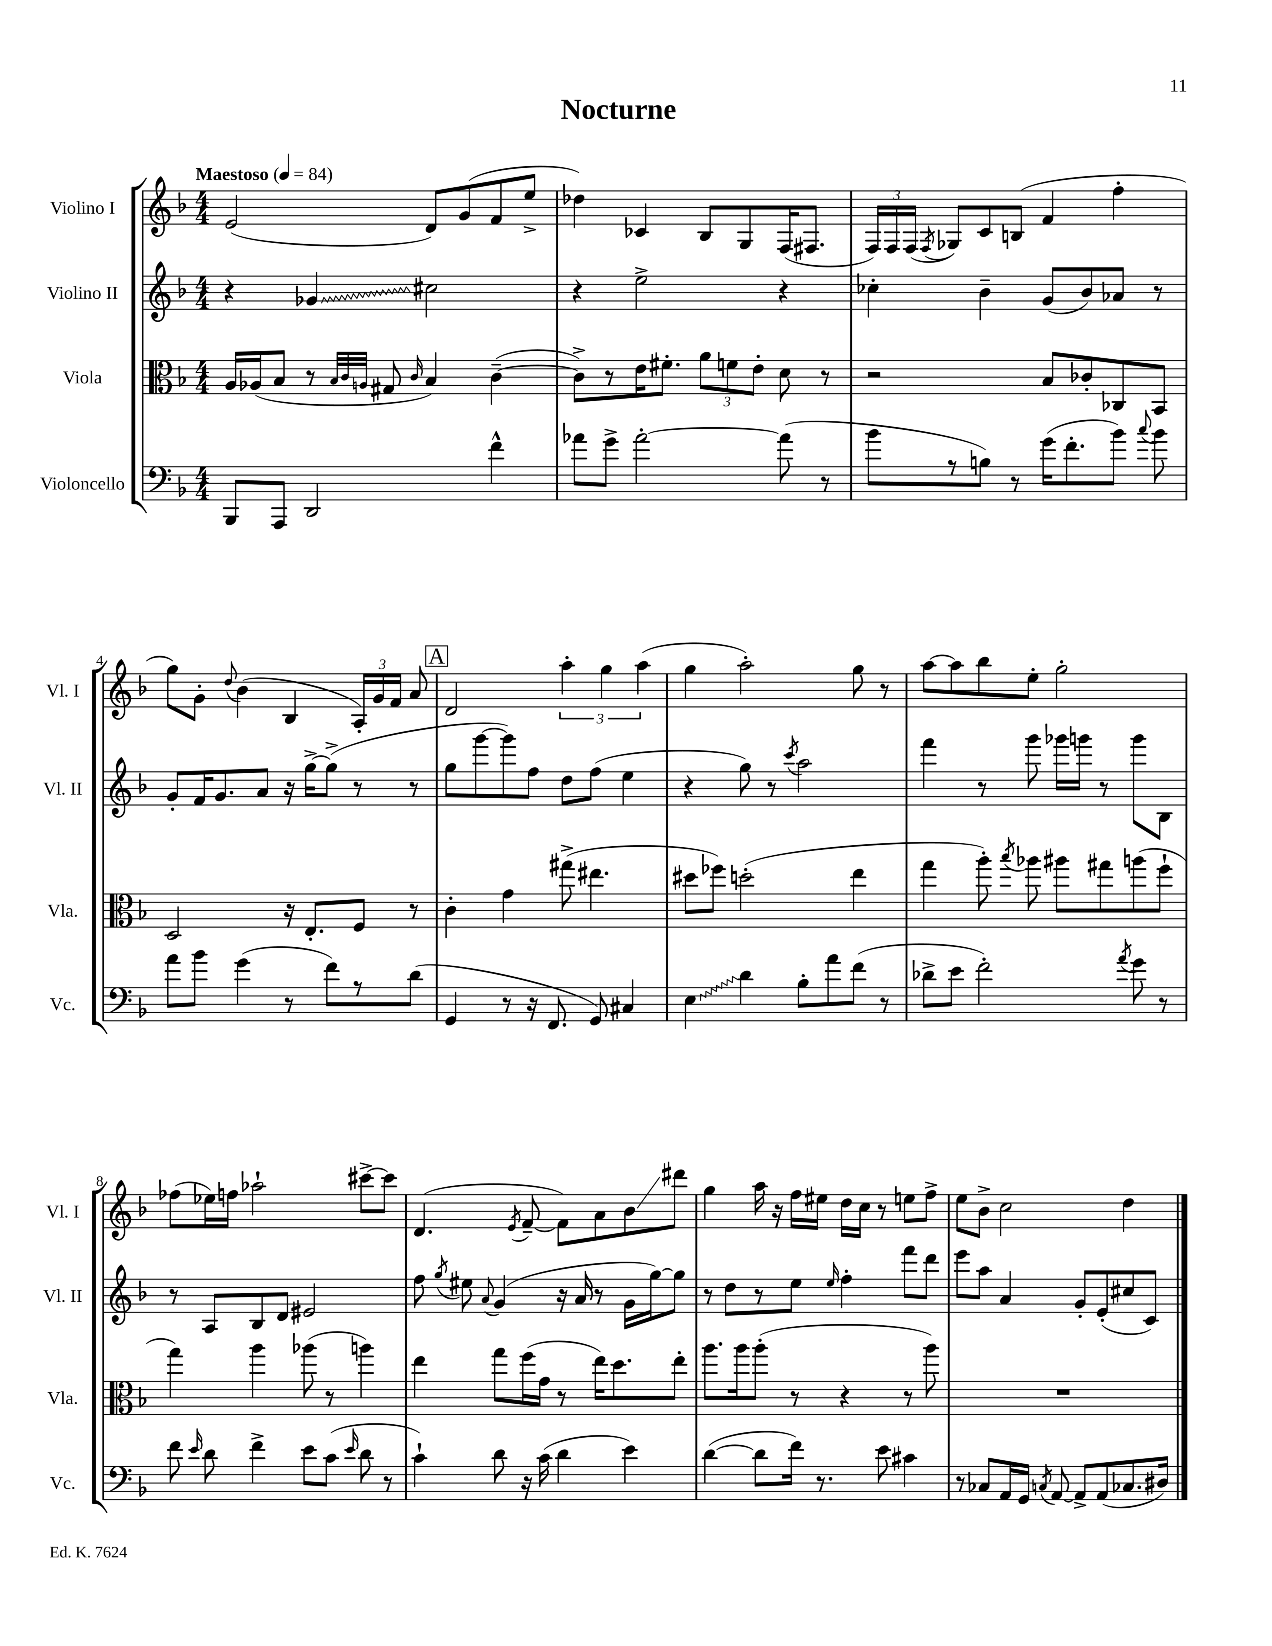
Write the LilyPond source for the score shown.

\header { title = "Nocturne" }
<<
\new StaffGroup <<
\new Staff = "s0" \with { instrumentName = "Violino I" shortInstrumentName = "Vl. I" } {
    \clef treble \key f \major \numericTimeSignature \time 4/4 \tempo "Maestoso" 4 = 84
    \autoBeamOff e'2( d'8[) g'8( f'8 e''8]-> |
    des''4) ces'4 bes8[ g8 f16( fis8.] |
    \tuplet 3/2 { f16[) f16 f16]( } \acciaccatura { f8 } ges8[) c'8 b8]( f'4 f''4-. |
    g''8[) g'8]-. \appoggiatura { d''8 } bes'4( bes4 \tuplet 3/2 { a16[-.) g'16 f'16] } a'8 |
    \mark \markup { \box "A" } d'2 \tuplet 3/2 { a''4-. g''4 a''4( } |
    g''4 a''2-.) g''8 r8 |
    a''8[~ a''8 bes''8 e''8]-. g''2-. |
    fes''8[( ees''16) f''16] aes''2-! cis'''8[~-> cis'''8] |
    d'4.( \acciaccatura { e'8 } f'8~-- f'8[) a'8 bes'8\glissando dis'''8] |
    g''4 a''16 r16 f''16[ eis''16] d''16[ c''16] r8 e''8[ f''8]-> |
    e''8[ bes'8]-> c''2 d''4 \bar "|." |
}
\new Staff = "s1" \with { instrumentName = "Violino II" shortInstrumentName = "Vl. II" } {
    \clef treble \key f \major \numericTimeSignature \time 4/4
    \autoBeamOff r4 \once \override Glissando.style = #'zigzag ges'4\glissando cis''2 |
    r4 e''2-> r4 |
    ces''4-. bes'4-- g'8[( bes'8) aes'8] r8 |
    g'8[-. f'16 g'8. a'8] r16 g''16[~-> g''8]->( r8 r8 |
    \mark \markup { \box "A" } g''8[ g'''8~ g'''8) f''8] d''8[ f''8]( e''4 |
    r4 g''8) r8 \acciaccatura { c'''8 } a''2 |
    f'''4 r8 g'''8 ges'''16[ g'''16] r8 g'''8[ bes8] |
    r8 a8[ bes8 d'8] eis'2 |
    f''8 \acciaccatura { g''8 } eis''8 \appoggiatura { a'8 } g'4( r16 a'16 r8 g'16[ g''16~) g''8] |
    r8 d''8[ r8 e''8] \grace { e''16 } f''4-. f'''8[ d'''8] |
    e'''8[ a''8] a'4 g'8[-. e'8-.( cis''8 c'8]) \bar "|." |
}
\new Staff = "s2" \with { instrumentName = "Viola" shortInstrumentName = "Vla." } {
    \clef alto \key f \major \numericTimeSignature \time 4/4
    \autoBeamOff a16[ aes16( bes8] r8 \grace { bes32[ c'32 a32] } gis8 \grace { c'16 } bes4) c'4~--( |
    c'8[->) r8 e'16 fis'8.]-. \tuplet 3/2 { a'8[ f'8 e'8]-. } d'8 r8 |
    r2 bes8[ ces'8-. ces8 bes,8] |
    d2 r16 e8.[-. f8] r8 |
    \mark \markup { \box "A" } c'4-. g'4 gis''8->( eis''4. |
    dis''8[ fes''8]) d''2-.( e''4 |
    g''4 a''8-.) \acciaccatura { bes''8 } aes''8 ais''8[ gis''8 a''8( f''8]-! |
    g''4) a''4 aes''8( r8 a''4) |
    e''4 g''8[ f''16( g'16] r8 e''16[) d''8. e''8]-. |
    a''8.[ a''16 a''8]-.( r8 r4 r8 a''8) |
    R1 \bar "|." |
}
\new Staff = "s3" \with { instrumentName = "Violoncello" shortInstrumentName = "Vc." } {
    \clef bass \key f \major \numericTimeSignature \time 4/4
    \autoBeamOff bes,,8[ a,,8] d,2 f'4-^ |
    aes'8[ g'8]-> aes'2~-. aes'8( r8 |
    bes'8[ r8 b8]) r8 g'16[( f'8.-. bes'8]) \appoggiatura { c''8 } bes'8 |
    a'8[ bes'8] g'4( r8 f'8[) r8 d'8]( |
    \mark \markup { \box "A" } g,4 r8 r16 f,8. g,8) cis4 |
    \once \override Glissando.style = #'zigzag e4\glissando d'4 bes8[-. a'8 f'8]( r8 |
    des'8[-> e'8] f'2-.) \acciaccatura { a'8 } g'8 r8 |
    f'8 \grace { e'16 } d'8 f'4-> e'8[ c'8]( \grace { e'16 } d'8 r8 |
    c'4-!) d'8 r16 c'16( d'4 e'4) |
    d'4~( d'8[ f'16]) r8. e'8 cis'4 |
    r8 ces8[ a,16 g,16] \acciaccatura { c8 } a,8~ a,8[-> a,8( ces8. dis16]) \bar "|." |
}
>>
>>
